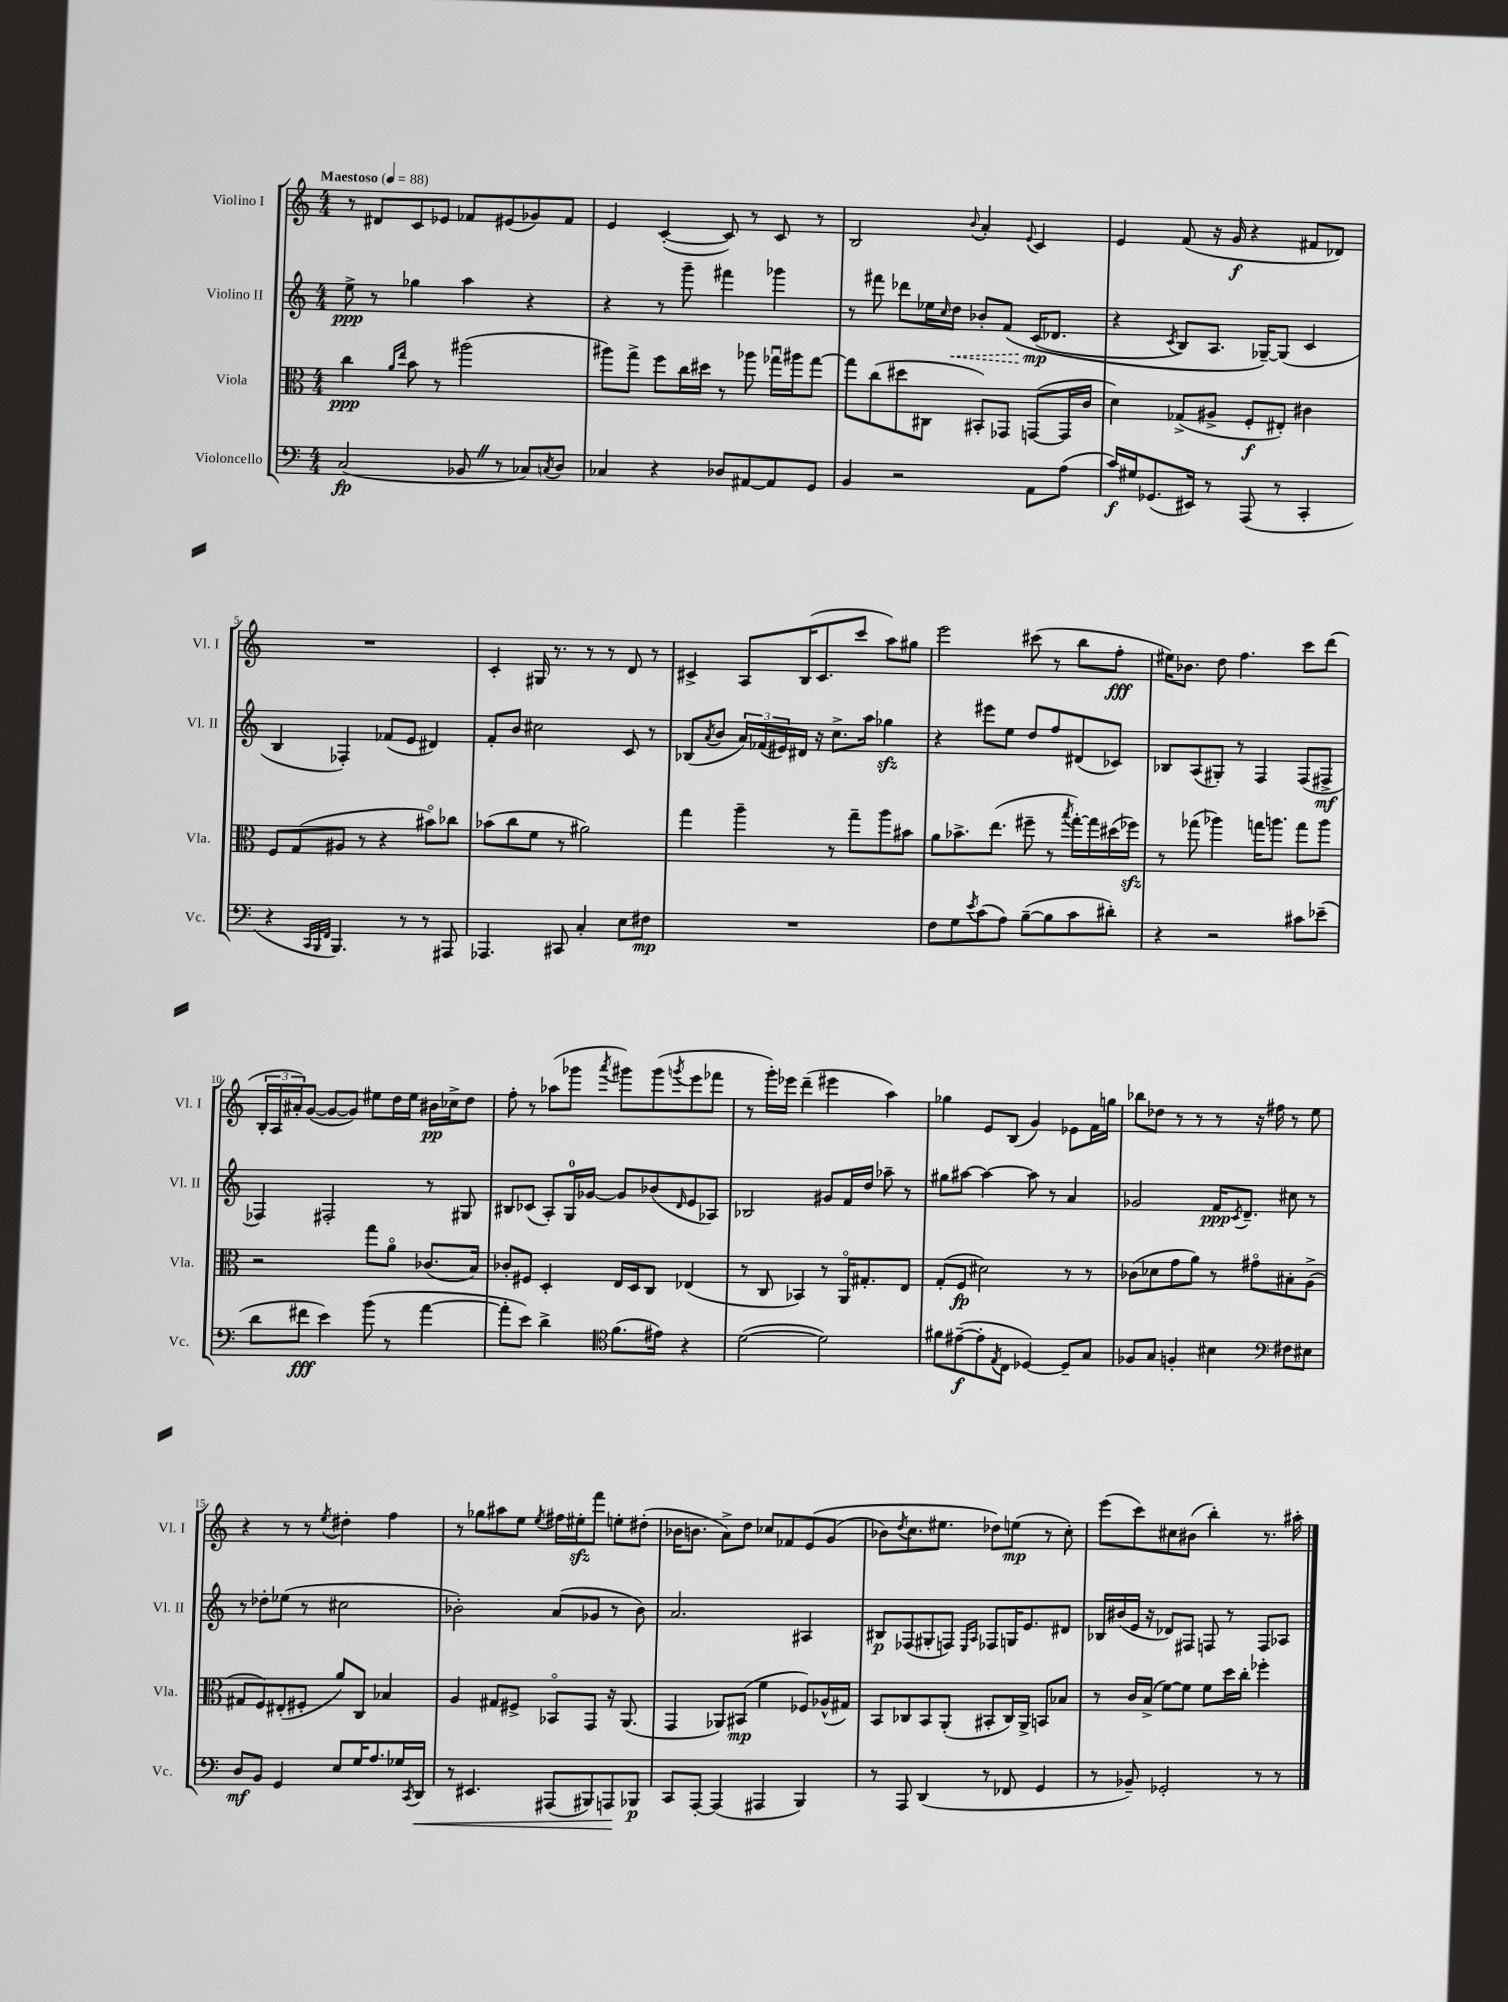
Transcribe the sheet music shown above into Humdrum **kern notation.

**kern	**dynam	**kern	**dynam	**kern	**dynam	**kern	**dynam
*part4	*part4	*part3	*part3	*part2	*part2	*part1	*part1
*staff4	*staff4	*staff3	*staff3	*staff2	*staff2	*staff1	*staff1
*I"Violoncello	*	*I"Viola	*	*I"Violino II	*	*I"Violino I	*
*I'Vc.	*	*I'Vla.	*	*I'Vl. II	*	*I'Vl. I	*
*clefF4	*	*clefC3	*	*clefG2	*	*clefG2	*
*k[]	*	*k[]	*	*k[]	*	*k[]	*
*M4/4	*	*M4/4	*	*M4/4	*	*M4/4	*
*MM88	*	*MM88	*	*MM88	*	*MM88	*
=1	=1	=1	=1	=1	=1	=1	=1
!	!	!	!	!	!	!LO:TX:a:B:t=Maestoso	!
(2C/	fp	4cc\	ppp	8ee^\	ppp	8r	.
.	.	.	.	8r	.	8d#X/L	.
.	.	16qqa/LL	.	.	.	.	.
.	.	16qqee/JJ	.	.	.	.	.
.	.	8b\	.	4gg-X\	.	8c/	.
.	.	8r	.	.	.	8e-X/J	.
8BB-XZ/	.	(2aa#X\	.	4aa\	.	8f-X/L	.
8r	.	.	.	.	.	(8e#X/	.
8C-X/L)	.	.	.	4r	.	8g-X/)	.
8qCn/	.	.	.	.	.	.	.
8D/J	.	.	.	.	.	8f-/J	.
=2	=2	=2	=2	=2	=2	=2	=2
4C-X/	.	8aa#X\L)	.	4r	.	4e/	.
.	.	8gg^\J	.	.	.	.	.
4r	.	8ff\L	.	8r	.	([4c'/	.
.	.	16cc\L	.	8ggg~\	.	.	.
.	.	16dd#X\JJ	.	.	.	.	.
8D-X/L	.	8r	.	4fff#X\	.	8c/])	.
[8AA#X/	.	8aa-X\	.	.	.	8r	.
8AA#/]	.	16gg-Xu\LL	.	4ggg-X\	.	8c/	.
.	.	16aa#X\J	.	.	.	.	.
8GG/J	.	[8gg-\J	.	.	.	8r	.
=3	=3	=3	=3	=3	=3	=3	=3
4BB/	.	8gg-\L]	.	8r	.	2B/	.
.	.	(8cc\	.	8fff#X\	.	.	.
2r	.	8dd#X\	.	8ddd-X\L	.	.	.
.	.	8C#X\J	.	16ee-X\L	.	.	.
.	.	.	.	16qqcc/	.	.	.
!	!	!	!	!	!LO:HP:b	!	!
.	.	.	.	16dd\JJ	<	.	.
.	.	.	.	.	.	8qqb/	.
.	.	8BB#X'/L)	.	8b-X'/L	.	4a'/	.
.	.	8GG-X/J	.	(8f/J	.	.	.
.	.	.	.	.	.	8qqe/	.
8AA\L	.	([8GGn/L	.	(16c/KL	mp	4c/	.
.	.	.	.	8.d-X/J	[	.	.
(8A\J	.	16GG/L]	.	.	.	.	.
.	.	16c/JJ	.	.	.	.	.
=4	=4	=4	=4	=4	=4	=4	=4
16c/LL)	f	4d\)	.	4r	.	4e/	.
16G#X/J	.	.	.	.	.	.	.
(8.GG-X/	.	.	.	.	.	.	.
.	.	.	.	8qc/	.	.	.
.	.	(8G-X^/L	.	8B/L)	.	(8f/	.
16EE#X/Jk)	.	.	.	.	.	.	.
8r	.	8A#X^/J	.	8.A/J	.	16r	.
.	.	.	.	.	.	16g/	f
(8AAA/	.	8F'/L	f	.	.	4r	.
.	.	.	.	[16G-X~/KL)	.	.	.
8r	.	8E#X'/J)	.	(8G-/J]	.	.	.
4CC'/	.	4c#X\	.	4c/	.	8f#X/L	.
.	.	.	.	.	.	8d-X/J)	.
!!LO:LB:g=z
=5	=5	=5	=5	=5	=5	=5	=5
4r	.	8F/L	.	4B/	.	1r	.
.	.	(8G/	.	.	.	.	.
32qqCC/LLL	.	.	.	.	.	.	.
32qqBBB/	.	.	.	.	.	.	.
32qqFF/JJJ	.	.	.	.	.	.	.
4.BBB/)	.	8A#X/J	.	4F-X'/)	.	.	.
.	.	8r	.	.	.	.	.
.	.	4r	.	(8f-X/L	.	.	.
8r	.	.	.	8e/J	.	.	.
8r	.	8b#X\L)	.	4d#X/)	.	.	.
8AAA#X/	.	8cc-X\J	.	.	.	.	.
=6	=6	=6	=6	=6	=6	=6	=6
4.AAA-X/	.	(8b-X\L	.	8f'/L	.	4c'/	.
.	.	8cc\	.	8b/J	.	.	.
.	.	8f\J	.	2cc#X\	.	16G#X/	.
.	.	.	.	.	.	8.r	.
8CC#X/	.	8r	.	.	.	.	.
4C'/	.	2a#X\)	.	.	.	8r	.
.	.	.	.	.	.	8r	.
8E\L	.	.	.	8c/	.	8d/	.
8F#X\J	mp	.	.	8r	.	8r	.
=7	=7	=7	=7	=7	=7	=7	=7
1r	.	4gg\	.	(8B-X/L	.	4c#X^/	.
.	.	.	.	8qa/	.	.	.
.	.	.	.	8b/J	.	.	.
.	.	4aa~\	.	24a/LL)	.	8A/L	.
.	.	.	.	(24f-X/	.	.	.
.	.	.	.	24e#X/)	.	.	.
.	.	.	.	16d#X/JJ	.	(16B/K	.
.	.	.	.	16r	.	8.c#/	.
.	.	8r	.	8.cc^\L	.	.	.
.	.	8gg~\L	.	.	.	8ccc/J	.
.	.	.	.	16aa\Jk	.	.	.
.	.	8aa\	.	4gg-Xzz\	.	8aa\L)	.
.	.	8b#X\J	.	.	.	8gg#X\J	.
=8	=8	=8	=8	=8	=8	=8	=8
8F\L	.	8a\L	.	4r	.	2eee\	.
8G\	.	8.b-X^\	.	.	.	.	.
8qe/	.	.	.	.	.	.	.
(8c\	.	.	.	8eee#X\L	.	.	.
.	.	(8.ee\J	.	.	.	.	.
8A\J)	.	.	.	8ee\J	.	.	.
([8B~\L	.	8ff#X~\	.	8dd/L	.	(8ccc#X\	.
8B\]	.	8r	.	8ff/	.	8r	.
.	.	8qbb/	.	.	.	.	.
8c\	.	[16gg'\LL)	.	(8d#X/	.	8bb\L	.
.	.	16gg\]	.	.	.	.	.
8d#X'\J)	.	(16dd#X\	.	8c-X/J)	.	8ff'\J	fff
.	.	16ff-Xzz\JJ)	.	.	.	.	.
=9	=9	=9	=9	=9	=9	=9	=9
4r	.	8r	.	8B-X/L	.	16ee#X\KL)	.
.	.	.	.	.	.	8.b-X\J	.
.	.	(8gg-X\	.	(8A/	.	.	.
2r	.	4aa-X\)	.	8G#X'/J)	.	8dd\	.
.	.	.	.	8r	.	4.ff\	.
.	.	16ggn\KL	.	4F/	.	.	.
.	.	8.aan\J	.	.	.	.	.
8c#X\L	.	8gg\L	.	(8F/L	.	8ccc\L	.
(8e-X~\J	.	8aa\J	.	8F#X^/J	mf	(8ddd\J	.
!!LO:LB:g=z
=10	=10	=10	=10	=10	=10	=10	=10
8d\L	.	2r	.	4F-X/)	.	24B'/LL	.
.	.	.	.	.	.	24A/	.
.	.	.	.	.	.	24a#X'/J)	.
8f#X\J	fff	.	.	.	.	([8g/J	.
4e\)	.	.	.	2F#X'/	.	8g/L_	.
.	.	.	.	.	.	8g/J])	.
(8b\	.	8gg\L	.	.	.	8ee#X\L	.
8r	.	8a\J	.	.	.	16dd\L	.
.	.	.	.	.	.	16ee#\JJ	.
[4a\	.	(8.c-X/L	.	8r	.	16b#X\LL	pp
.	.	.	.	.	.	16cc-X^\J	.
.	.	.	.	8G#X/	.	8dd\J	.
.	.	16B/Jk)	.	.	.	.	.
=11	=11	=11	=11	=11	=11	=11	=11
8a'\L]	.	8c-X'/L	.	8B#X/L	.	8ff'\	.
8e\J)	.	8F#X/J	.	(8c-X/J	.	8r	.
4d^\	.	4D'/	.	8A'/L)	.	(8aa-X\L	.
.	.	.	.	16G/L	.	8ggg-X\J	.
.	.	.	.	[16g-X/JJ	.	.	.
*clefC4	*	*	*	*	*	*	*
.	.	.	.	.	.	8qaaa/	.
(8.f\L	.	16E/LL	.	8g-/L]	.	8ggg#X\L)	.
.	.	16D/J	.	.	.	.	.
.	.	8C/J	.	(8b-X/	.	(8ggg#\	.
16e#X\Jk)	.	.	.	.	.	.	.
.	.	.	.	16qqd/	.	8qgggn/	.
4r	.	(4E-X/	.	8e/	.	8eee\	.
.	.	.	.	8A-X/J)	.	8fff-X\J	.
=12	=12	=12	=12	=12	=12	=12	=12
([2d\	.	8r	.	2B-X/	.	8r	.
.	.	8C/	.	.	.	16ggg'\LL)	.
.	.	.	.	.	.	16eee-X\JJ	.
.	.	4BB-X/)	.	.	.	(4ddd~\	.
2d\])	.	8r	.	8g#X/L	.	4eee#X\	.
.	.	16AA/KL	.	16f/L	.	.	.
.	.	8.G#X'/	.	16dd/JJ	.	.	.
.	.	.	.	8aa-X~\	.	4aa\)	.
.	.	8E/J	.	8r	.	.	.
=13	=13	=13	=13	=13	=13	=13	=13
8f#X\L	.	(8G'/L	.	8gg#X\L	.	4gg-X\	.
([8e#X~\	f	8F/J	fp	[8aa#X\J	.	.	.
8e#'\]	.	2d#X\)	.	4aa#\_	.	8e/L	.
8qE/	.	.	.	.	.	.	.
8C\J	.	.	.	.	.	(8B/J	.
[4D-X/)	.	.	.	8aa#\]	.	4g/)	.
.	.	.	.	8r	.	.	.
8D-~/L]	.	8r	.	4a/	.	8e-X\L	.
8G/J	.	8r	.	.	.	16f\L	.
.	.	.	.	.	.	16ggn\JJ	.
=14	=14	=14	=14	=14	=14	=14	=14
8F-X/L	.	(8c-X\L	.	2g-X/	.	8bb-X\L	.
8G/J	.	8d-X\	.	.	.	8dd-X\J	.
4Fn'/	.	8g\	.	.	.	8r	.
.	.	8a\J)	.	.	.	8r	.
4B#X\	.	8r	.	16f/KL	ppp	8r	.
.	.	.	.	8qc/	.	.	.
.	.	.	.	8.d~/J	.	.	.
.	.	8g#X\L	.	.	.	16r	.
.	.	.	.	.	.	16ff#X\	.
*clefF4	*	*	*	*	*	*	*
8F#X\L	.	8B#X'\	.	8cc#X\	.	8r	.
8E#X\J	.	(8A^\J	.	8r	.	8ee\	.
!!LO:LB:g=z
=15	=15	=15	=15	=15	=15	=15	=15
8D/L	mf	8G#X/L	.	8r	.	4r	.
8BB/J	.	8F/)	.	8dd-X'\L	.	.	.
4GG/	.	(8E#X'/	.	(8ee-X\J	.	8r	.
.	.	8F#X'/J	.	8r	.	8r	.
.	.	.	.	.	.	8qee/	.
8E/L	.	8a/L)	.	2cc#X\	.	4dd#X'\	.
16G/K	.	8C/J	.	.	.	.	.
8.A/	.	.	.	.	.	.	.
.	.	4B-X/	.	.	.	4ff\	.
16G-X/L	.	.	.	.	.	.	.
8qCC/	.	.	.	.	.	.	.
!	!LO:HP:b	!	!	!	!	!	!
16DD/JJ	<	.	.	.	.	.	.
=16	=16	=16	=16	=16	=16	=16	=16
8r	.	4A/	.	2b-X'\)	.	8r	.
4.EE#X/	.	.	.	.	.	8gg-X\L	.
.	.	8G#X/L	.	.	.	8aa#X\	.
.	.	8F#X^/J	.	.	.	8ee\J	.
.	.	.	.	.	.	8qee/	.
(8AAA#X/L	.	8BB-X/L	.	(8a/L	.	16ff#X\LL	.
.	.	.	.	.	.	16ee#Xzz'\J	.
8BBB#X/)	.	8GG/J	.	8g-X/J	.	8fff\J	.
8AAAn/	.	16r	.	8r	.	8een'\L	.
.	.	(8.AA/	.	.	.	.	.
8BBB-X/J	[ p	.	.	8b-\)	.	(8dd#X'\J	.
=17	=17	=17	=17	=17	=17	=17	=17
8CC/L	.	4GG/	.	2.a/	.	16b-X\KL	.
.	.	.	.	.	.	8.bn\J	.
[8AAA'/J	.	.	.	.	.	.	.
(4AAA/]	.	8AA-X/L)	.	.	.	8a^\L)	.
.	.	(8BB#X/J	mp	.	.	8dd\J	.
4AAA#X/	.	4f\	.	.	.	8cc-X/L	.
.	.	.	.	.	.	8f-X/	.
4BBB/)	.	8F-X/L)	.	4A#X/	.	(8e/	.
.	.	(16A-X^^/L	.	.	.	(8g/J	.
.	.	16G#X/JJ)	.	.	.	.	.
=18	=18	=18	=18	=18	=18	=18	=18
8r	.	8BB/L	.	8B#X/L	p	8b-X\L)	.
.	.	.	.	.	.	8qdd/	.
8AAA/	.	8C-X/	.	(8F-X/	.	8.cc\	.
(4DD/	.	8BB/	.	8G#X'/	.	.	.
.	.	.	.	.	.	8.ee#X\J	.
.	.	(8AA'/J	.	8Fn/J)	.	.	.
.	.	.	.	16qqE/LL	.	.	.
.	.	.	.	16qqA/JJ	.	.	.
8r	.	8BB#X'/L	.	8F-X/L	.	8dd-X\L)	.
8FF-X/	.	16C-/L)	.	16Gn/K	.	(8een\J	mp
.	.	16AA^/JJ	.	8.e/	.	.	.
4GG/	.	8BBn/L	.	.	.	8r	.
.	.	8B-X/J	.	8d#X/J	.	8cc'\)	.
=19	=19	=19	=19	=19	=19	=19	=19
8r	.	8r	.	16B-X/LL	.	(8eee\L	.
.	.	.	.	(16b#X/	.	.	.
8BB-X~/)	.	16c/LL	.	16e/JJ	.	8ccc\)	.
.	.	(16B^/JJ	.	16r	.	.	.
2GG-X'/	.	[8f\L)	.	8d-X/L)	.	8cc#X\	.
.	.	8f\J]	.	8F#X/J	.	(8b#X\J	.
.	.	8f\L	.	8Fn/	.	4bb'\)	.
.	.	16dd\L	.	8r	.	.	.
.	.	16cc'\JJ	.	.	.	.	.
8r	.	4ff-X'\	.	8F/L	.	8.r	.
8r	.	.	.	8A-X/J	.	.	.
.	.	.	.	.	.	16aa#X'\	.
==	==	==	==	==	==	==	==
*-	*-	*-	*-	*-	*-	*-	*-
